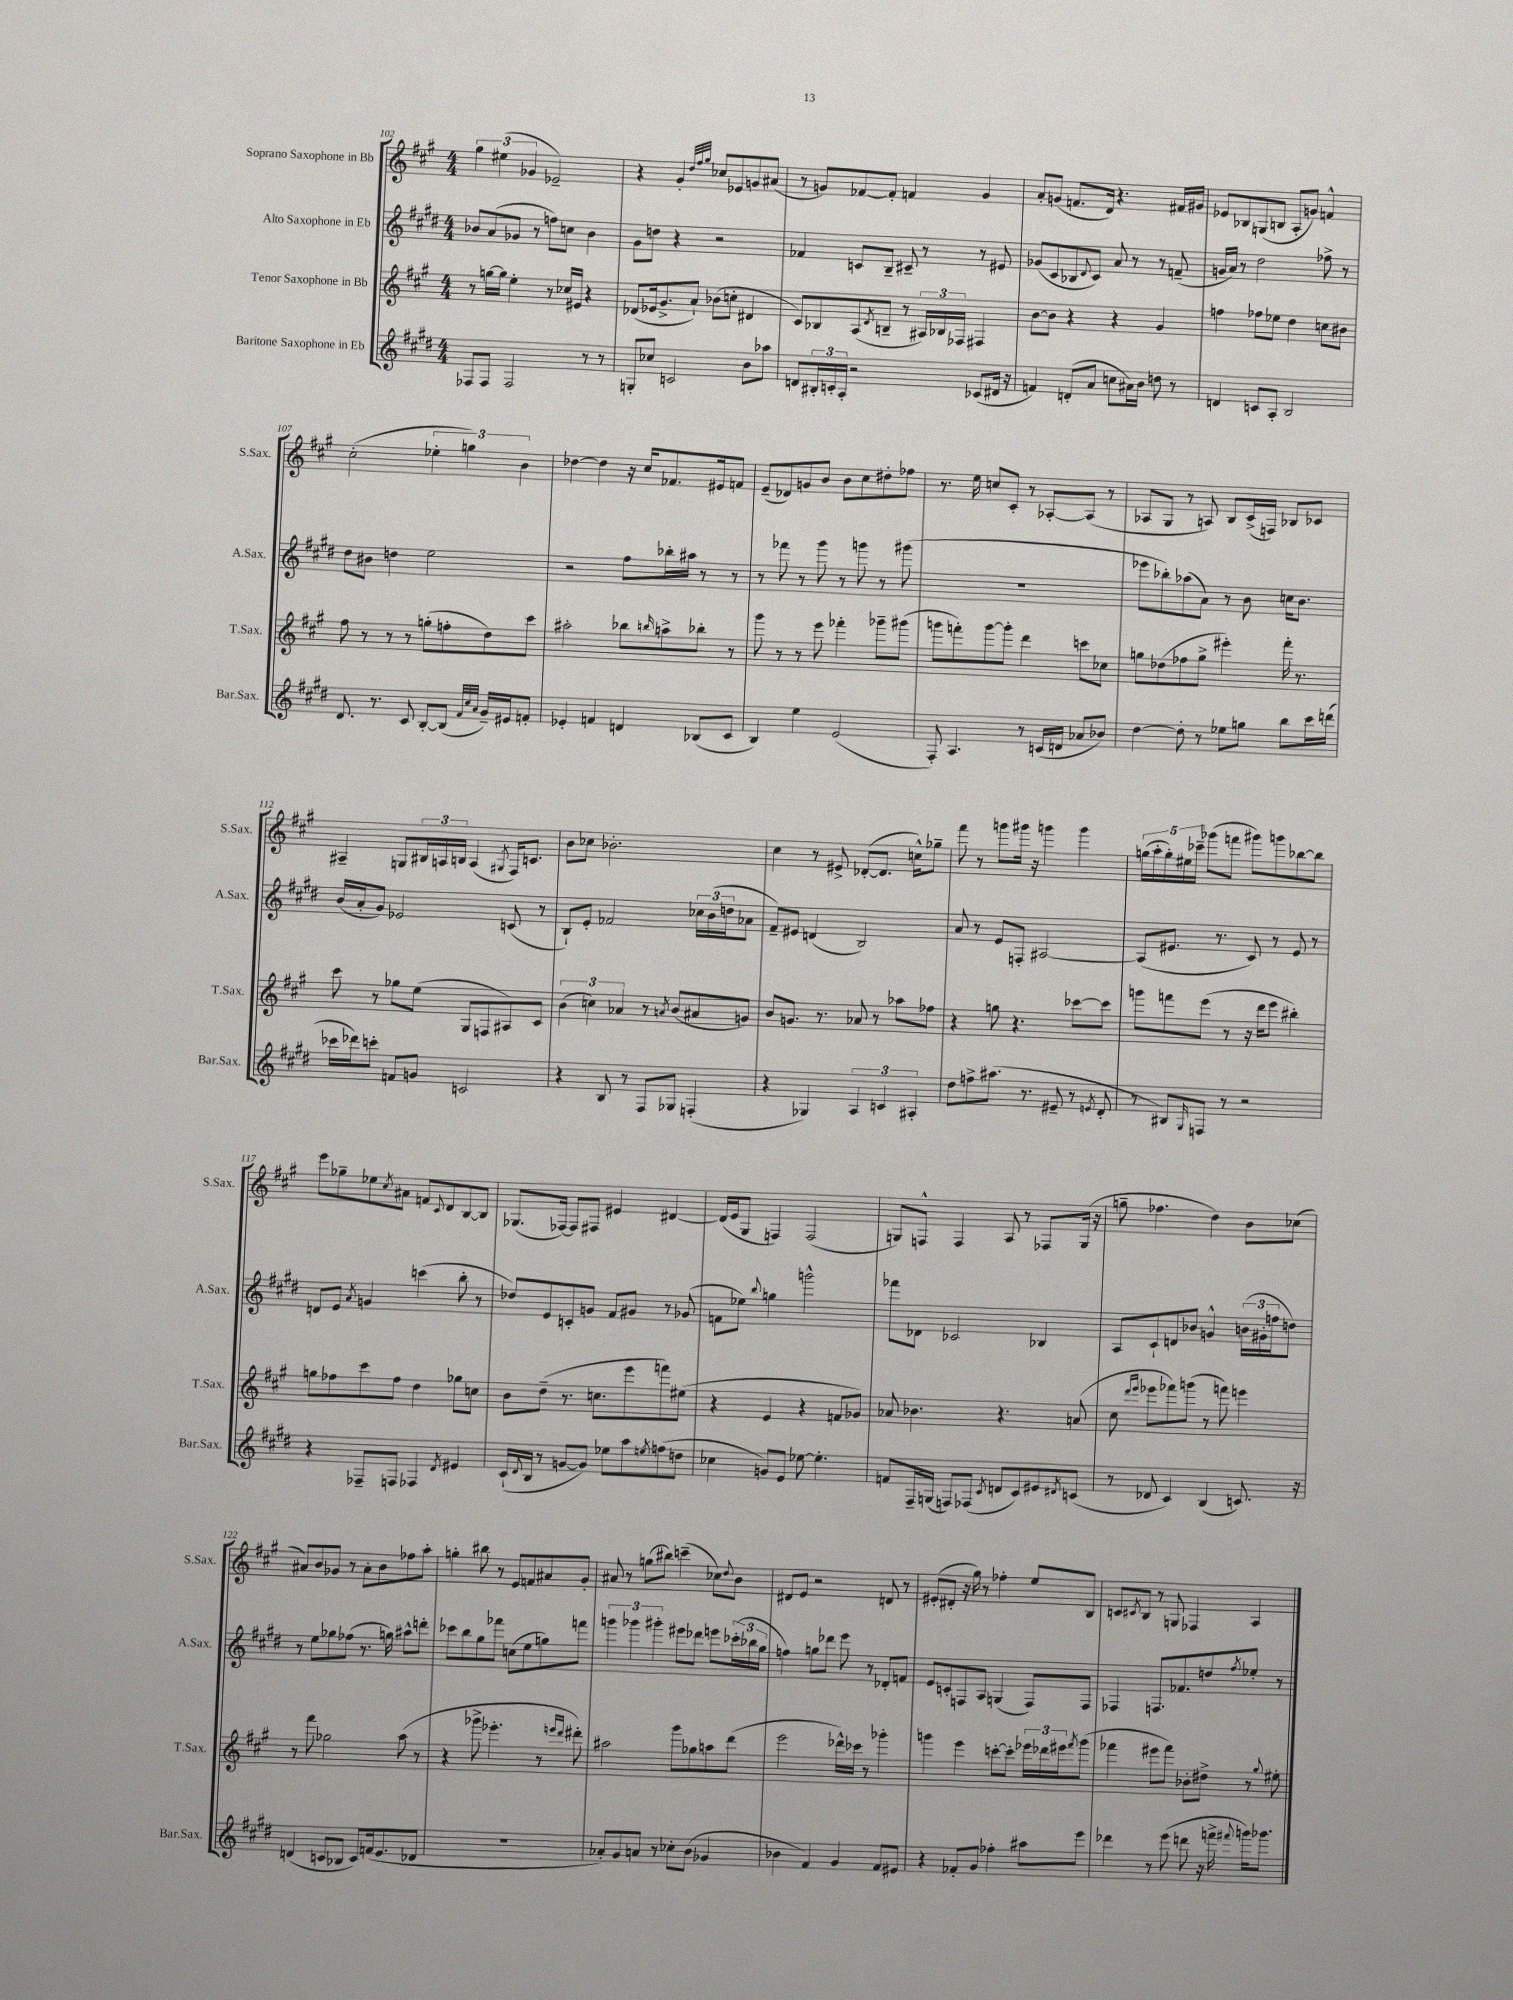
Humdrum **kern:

**kern	**kern	**kern	**kern
*part4	*part3	*part2	*part1
*staff4	*staff3	*staff2	*staff1
*I"Baritone Saxophone in Eb	*I"Tenor Saxophone in Bb	*I"Alto Saxophone in Eb	*I"Soprano Saxophone in Bb
*I'Bar.Sax.	*I'T.Sax.	*I'A.Sax.	*I'S.Sax.
*clefG2	*clefG2	*clefG2	*clefG2
*k[f#c#g#d#]	*k[f#c#g#]	*k[f#c#g#d#]	*k[f#c#g#]
*M4/4	*M4/4	*M4/4	*M4/4
=102	=102	=102	=102
8F-X/L	8r	8b-X/L	6gg#\
8F-/J	[16ggn\LL	(8a/	.
.	.	.	(6ee#X\
.	16gg\JJ]	.	.
2F-/	4ee'\	8g-X/J	.
.	.	.	6g-X/
.	.	8r	.
.	8r	8ffn\L)	2e-X~/)
.	16cc-X/LL	8ccn\J	.
.	16e#X/JJ	.	.
8r	4r	4b-\	.
8r	.	.	.
=103	=103	=103	=103
8Gn'/L	(8d-X/L	8g#\L	4r
8cc-X/J	16e-X/k	8ddn\J	.
.	8.g#^/	.	.
2cn/	.	4r	4g#'/
.	8a`/J)	.	.
.	.	.	32qqdd/LLL
.	.	.	32qqff#/
.	.	.	32qqgg#/JJJ
.	(8b-X\L	2r	8cc-X/L
.	8ccn'\J	.	8e-X/
8b\L	4d#X/	.	8gn/
8aa-X\J	.	.	(8a#X/J
=104	=104	=104	=104
8dn/L	8c#/L)	4f-X/	8r
24B#X'/L	8B-X/	.	8gn/L)
24cn'/	.	.	.
24A'/JJ	.	.	.
2r	(8A/	8cn/L	[8f-X/
.	8qd/	.	.
.	8Bn~/J	8B~/J	8f-'/J]
.	8r	8c#X~/	4fn/
.	24A#X/LL)	8r	.
.	24B-X/	.	.
.	24F-X/JJ	.	.
(8c-X/L	4F#X/	8r	4g/
16d#X/Jk	.	8e#X/	.
16r	.	.	.
=105	=105	=105	=105
4fn/)	[8b\L	(8g-X/L	8a'/L
.	8b\J]	8c#/	(8gn/J
(8dn'/L	4r	8B-X/	8.fn/L
.	.	8qqd#/	.
8a/J	.	8c#/J)	.
.	.	.	16d/Jk)
8ccn\L	4r	8a/	4.r
16a#X\L)	.	8r	.
16b\JJ	.	.	.
8ddn\	4g#/	8r	.
8r	.	(8fn~/	16f#X/LL
.	.	.	16g#X/JJ
=106	=106	=106	=106
4dn/	4ffn\	16gn/LL	8e-X/L
.	.	16a/JJ)	.
.	.	8r	8B-X/
8cn/L	8ff-X\L	2dd#\	(8Gn/
8A'/J	8ee-X\J	.	8Bn/J
2B/	4dd\	.	8A'/L
.	.	.	8gn/J)
.	8ccn\L	8ff-X^\	4fn^^/
.	8b#X\J	8r	.
!!LO:LB:g=z
=107	=107	=107	=107
8.d#/	8ff#\	8dd#\L	(2cc#'\
.	8r	8b#X\J	.
8.r	.	.	.
.	8r	4ddn\	.
8c#/	8r	.	.
[8B'/L	(8ggn'\L	2ee\	6ee-X'\
(8B/J]	8ffn'\	.	.
.	.	.	6ggn\)
32qqf#/LLL	.	.	.
32qqcc#/	.	.	.
32qqa/JJJ	.	.	.
16g#~/LL)	8dd\)	.	.
16e#X/J	.	.	.
.	.	.	6b\
8fn'/J	8ccc#\J	.	.
=108	=108	=108	=108
4e-X'/	2aa#X'\	2r	[4dd-X\
4fn/	.	.	4dd-\]
4dn/	8bb-X\L	8ff#\L	16r
.	.	.	16cc#/KL
.	16qqbbn/	.	.
.	8aan^\	16bb-X'\L	8.f-X/
.	.	16aa#X\JJ	.
(8B-X/L	8bb-X'\J	8r	.
.	.	.	16e#X/k
8c#/J	8r	8r	8fn/J
=109	=109	=109	=109
4B/)	8ggg#\	8r	(8e~/L
.	8r	8fff-X\	8d-X/)
4ee\	8r	8r	8gn/
.	8eee\	8ggg#\	8b/J
(2e/	4fff-X'\	8r	8b\L
.	.	8gggn\	8cc#\
.	8ggg-X~\L	8r	8dd#X'\
.	(8ggg#X\J	(8ggg#X\	8ff-X\J
=110	=110	=110	=110
8F#'/)	8gggn\L	1r	8.r
4.A/	8fffn'\)	.	.
.	.	.	16ee\
.	[8ggg\	.	8ccn/L
.	8ggg'\J]	.	8c#'/J
8r	4ddd\	.	8r
(16cn/LL	.	.	[8A-X'/L
16dn/JJ	.	.	.
8a-X/L	8cccn\L	.	(8A-/J]
8b-X/J)	8cc-X\J	.	8r
=111	=111	=111	=111
[4dd#\	8ggn\L	8eee-X\L	8A-X/L
.	(8dd-X\	8bb-X'\)	8G#/J
8dd#'\]	8ff-X\	(8aa-X\	8r
8r	8gg^\J	8a\J)	8An/)
8ee-X\L	4eee#X'\)	8r	8B/L
8ggn\J	.	8b\	(16c#^/L
.	.	.	16Fn/JJ)
8bb\L	16fff#'\	16ccn\KL	8B-X/L
.	8.r	8.b\J	.
16ccc#\L	.	.	8c-X/J
(16dddn\JJ	.	.	.
!!LO:LB:g=z
=112	=112	=112	=112
16ccc-X\LL	8ccc#\	(16b/LL	4A#X~/
16ddd-X\J)	.	16a'/J	.
8cccn'\J	8r	8g#/J)	.
8fn/L	8gg-X\L	2e-X/	8Gn/L
8gn/J	(8ee\J	.	24B#X/L
.	.	.	24An/
.	.	.	24Bn/JJ
2cn/	8G#/L	.	(4A/
.	8Fn/	.	.
.	.	.	8qG#X/
.	8A#X/)	(8cn/	16F#/KL)
.	.	.	8.cn/J
.	8c#/J	8r	.
=113	=113	=113	=113
4r	(6b\	8B`/L)	8b\L
.	.	8e'/J	8cc-X\J
.	6ccn\)	.	.
8B/	.	2f-X/	2.b-X'\
.	6a-X/	.	.
8r	.	.	.
8F#/L	8r	.	.
.	8qan/	.	.
8G-X/J	(8b/L	.	.
(4Fn'/	8a#X/	24cc-X\LL	.
.	.	(24b\	.
.	.	24ddn\J	.
.	8gn/J)	8a-X\J	.
=114	=114	=114	=114
4r	8b/L	8f#~/L)	4cc#\
.	8.gn/J	8e#X/J	.
4G-X/)	.	(4dn/	8r
.	8.r	.	.
.	.	.	8e#X^/
6A/	8a-X/	2B/)	([8d-X'/L
.	8r	.	8.d-/J]
6cn/	.	.	.
.	8aa-X\L	.	.
.	.	.	16ccn^^\KL)
6A#X'/	.	.	.
.	8ff-X\J	.	8gg-X~\J
=115	=115	=115	=115
8dd#\L	4r	8a/	8fff#\
8ffn^\	.	8r	8r
(8.aa#X\J	8ggn\	8e/L	8gggn\L
.	4.r	8Fn'/J	16ggg#X\Jk
8.r	.	.	16r
.	.	[2A#X/	4gggn\
8e#X~/	.	.	.
8r	[8ccc-X\L	.	4ggg\
8qen/	.	.	.
8d#'/	8ccc-\J]	.	.
=116	=116	=116	=116
8r	8gggn\L	(8A#/L]	(20ggn\LL
.	.	.	20aa'\
.	.	.	20gg'\)
8B#X/L)	8fffn\	8.e#X/J	.
.	.	.	20ee#X\
.	.	.	20ccc-X~\JJ
16qqG#/	.	.	.
8Fn/J	(8eee\J	.	(8ggg-X\L
.	.	8.r	.
8r	8r	.	8fffn\J
2r	16r	8c#/)	8ggg#X\L)
.	16ddd\KL	.	.
.	8eee\J	8r	8gggn\
.	4bb#X'\)	8e#/	[8bb-X\
.	.	8r	8bb-\J]
!!LO:LB:g=z
=117	=117	=117	=117
4r	8ggn\L	8dn/L	8eee\L
.	8ff-X\	8e/J	8gg-X~\
.	.	8qa/	.
8F-X~/L	8ccc#\	4gn/	8ee-X\
.	.	.	8qcc#/
8Fn/J	8ff-\J	.	8a#X\J
4F-X/	4dd\	(4cccn\	8fn/L
.	.	.	8qqc#/
.	.	.	8d/
8qd#/	.	.	.
4e#X/	8gg-X\L	8bb'\	[8B/
.	8ccn\J	8r	8B/J]
=118	=118	=118	=118
(16c#`/LL	8b\L	8dd-X/L)	(8.G-X/L
8qqd#/	.	.	.
16B/JJ	.	.	.
8r	(8dd~\J	8e/	.
.	.	.	[16F-X/Jk)
[8gn/L	8.r	8cn'/	8F-/L]
8g/J])	.	8gn/J	8F#X/J
.	8.ccn\L	.	.
8ee-X\L	.	8f#/L	4e#X/
8aa\	8eee\	8g#X/J	.
8qeen/	.	.	.
(8ffn\	8fffn\)	8r	[4d#X/
8ddn\J	(8ee#X\J	(8g-X/	.
=119	=119	=119	=119
4cc-X\	4r	8fn\L	(16d#/LL]
.	.	.	16e/J
.	.	8ee-X\J)	8G#/J
.	.	8qqbb/	.
8gn/L)	4e/	4ggn\	4Fn/)
8e/J	.	.	.
[8ee-X\	4r	2gggn^^\	(2F/
4.ee-'\]	.	.	.
.	8fn/L	.	.
.	8g-X/J)	.	.
=120	=120	=120	=120
8fn/L	8a-X/	8fff-X\L	8Gn/L)
16F#~/L	4.b-X\	8d-X\J	8Fn^^/J
(16Gn/JJ	.	.	.
8Fn/L)	.	2c-X/	4F/
(8F-X/J	.	.	.
8qc#/	.	.	.
8dn/L	4.r	.	8A/
8c#/)	.	.	8r
8e#X/	.	4B-X/	8F-X/L
8qd#X/	.	.	.
(8cn/J	(8an/	.	(16G/Jk
.	.	.	16r
=121	=121	=121	=121
8r	8cc#\	8A/L	8ggn~\
.	16qqddd/LL	.	.
.	16qqeee/JJ	.	.
8d-X/	8eee-X\L	8c#`/	4.ff-X\
4c#/)	8fff-X\)	8dn/	.
.	(8gggn\J	8b-X/J	.
(4B/	8r	4gn^^/	4dd\)
.	8fffn\)	.	.
8.cn/)	4eeen\	(24bn\LL	8b\L
.	.	24g#X'\	.
.	.	24ffn\J	.
.	.	8ddn\J)	(8cc-X\J
16r	.	.	.
!!LO:LB:g=z
=122	=122	=122	=122
(4dn/	8r	8r	8a#X/L)
.	8fff#\	8ee\L	8b/
8cn/L	2gg-X\	8gg-X\	8g-X/J
8B-X/J	.	(8ff-X\J	8r
8c/L)	.	8.r	8a#'\L
(16fn/k	.	.	8b\
8.e/	.	16ggn\)	.
.	(8aa\	8aa#X^^\L	8ff-X\
8d-X/J	8r	8dddn'\J	8aa'\J
=123	=123	=123	=123
1r	4r	8ccc-X\L	4ggn'\
.	.	8bb\	.
.	8ggg-X^\	8gg#\	8bb#X\
.	4.eee-X'\	8fff-X\J	8r
.	.	(8ccn\L	8e/L
.	.	8ee\	8fn/
.	8r	8ggn\)	8a#X/
.	16qqeeen/LL	.	.
.	16qqddd/JJ	.	.
.	8ddd#X'\)	8fffn\J	8g#'/J
=124	=124	=124	=124
8a-X'/L)	2aa#X\	6gggn\	8a#X/
8g#/	.	.	8r
.	.	6ggg-X\	.
8an/J	.	.	(8ggn\L
.	.	6ggg#X'\	.
8r	.	.	8bb#X\J)
8cc-X'\L	8ggg#\L	8eee#X\L	(4cccn~\
(8b\J	8gg-X\	8ddd-X\J	.
4g-X/	8aan\	8eeen\L	8cc-X\L)
.	.	.	8qqdd/
.	(8ddd\J	(24ccc-X'\L	8b\J
.	.	24bb-X\	.
.	.	24gg#\JJ	.
=125	=125	=125	=125
4b-X\	2eee\	4ffn\)	8d#X/L
.	.	.	8e/J
4f#/)	.	8ggn\L	2r
.	.	8ddd-X\J	.
4g#/	16ddd-X^^\LL)	8eee\	.
.	16ccc-X\JJ	.	.
.	8r	8r	.
8f#/L	4ggg-X'\	8d-X'/L	8dn/
8e#X/J	.	8fn/J	8r
=126	=126	=126	=126
4r	4gggn\	8e/L	(8e#X'/L
.	.	8cn'/	8d#X'/J
8f-X'/L	4eee\	8Fn/	16r
.	.	.	16gg#\)
8g#/J	.	8A/J	8r
4ff-X'\	[8cccn'\L	(4Gn/	4ff-X'\
.	8ccc'\J]	.	.
8aa#X\L	24eee-X\LL	8F/L)	8ee/L
.	24ddd-X\	.	.
.	24eee#X\J	.	.
.	8qfff#/	.	.
8eee\J	(8ggg\J	8F/J	8B/J
=127	=127	=127	=127
4ddd-X\	4fff-X\	4F-X/	8cn/L
.	.	.	8qc#X/
.	.	.	8B/J
8r	8eee#X\L	8.Fn/L	8r
(8eee\	8fff-\J)	.	8Gn/
.	.	8.f-X/	.
8dddn\	8b-X'\L	.	4F-X/
16r	8dd#X^\J	8ddn/	.
16fffn^\	.	.	.
8qqfff#X/	.	8qff#/	.
16gggn\KL)	8r	8ee-X'/J	4A/
8.ggg-X\J	.	.	.
.	8qqgg#/	.	.
.	8ee#X'\	8r	.
==	==	==	==
*-	*-	*-	*-
